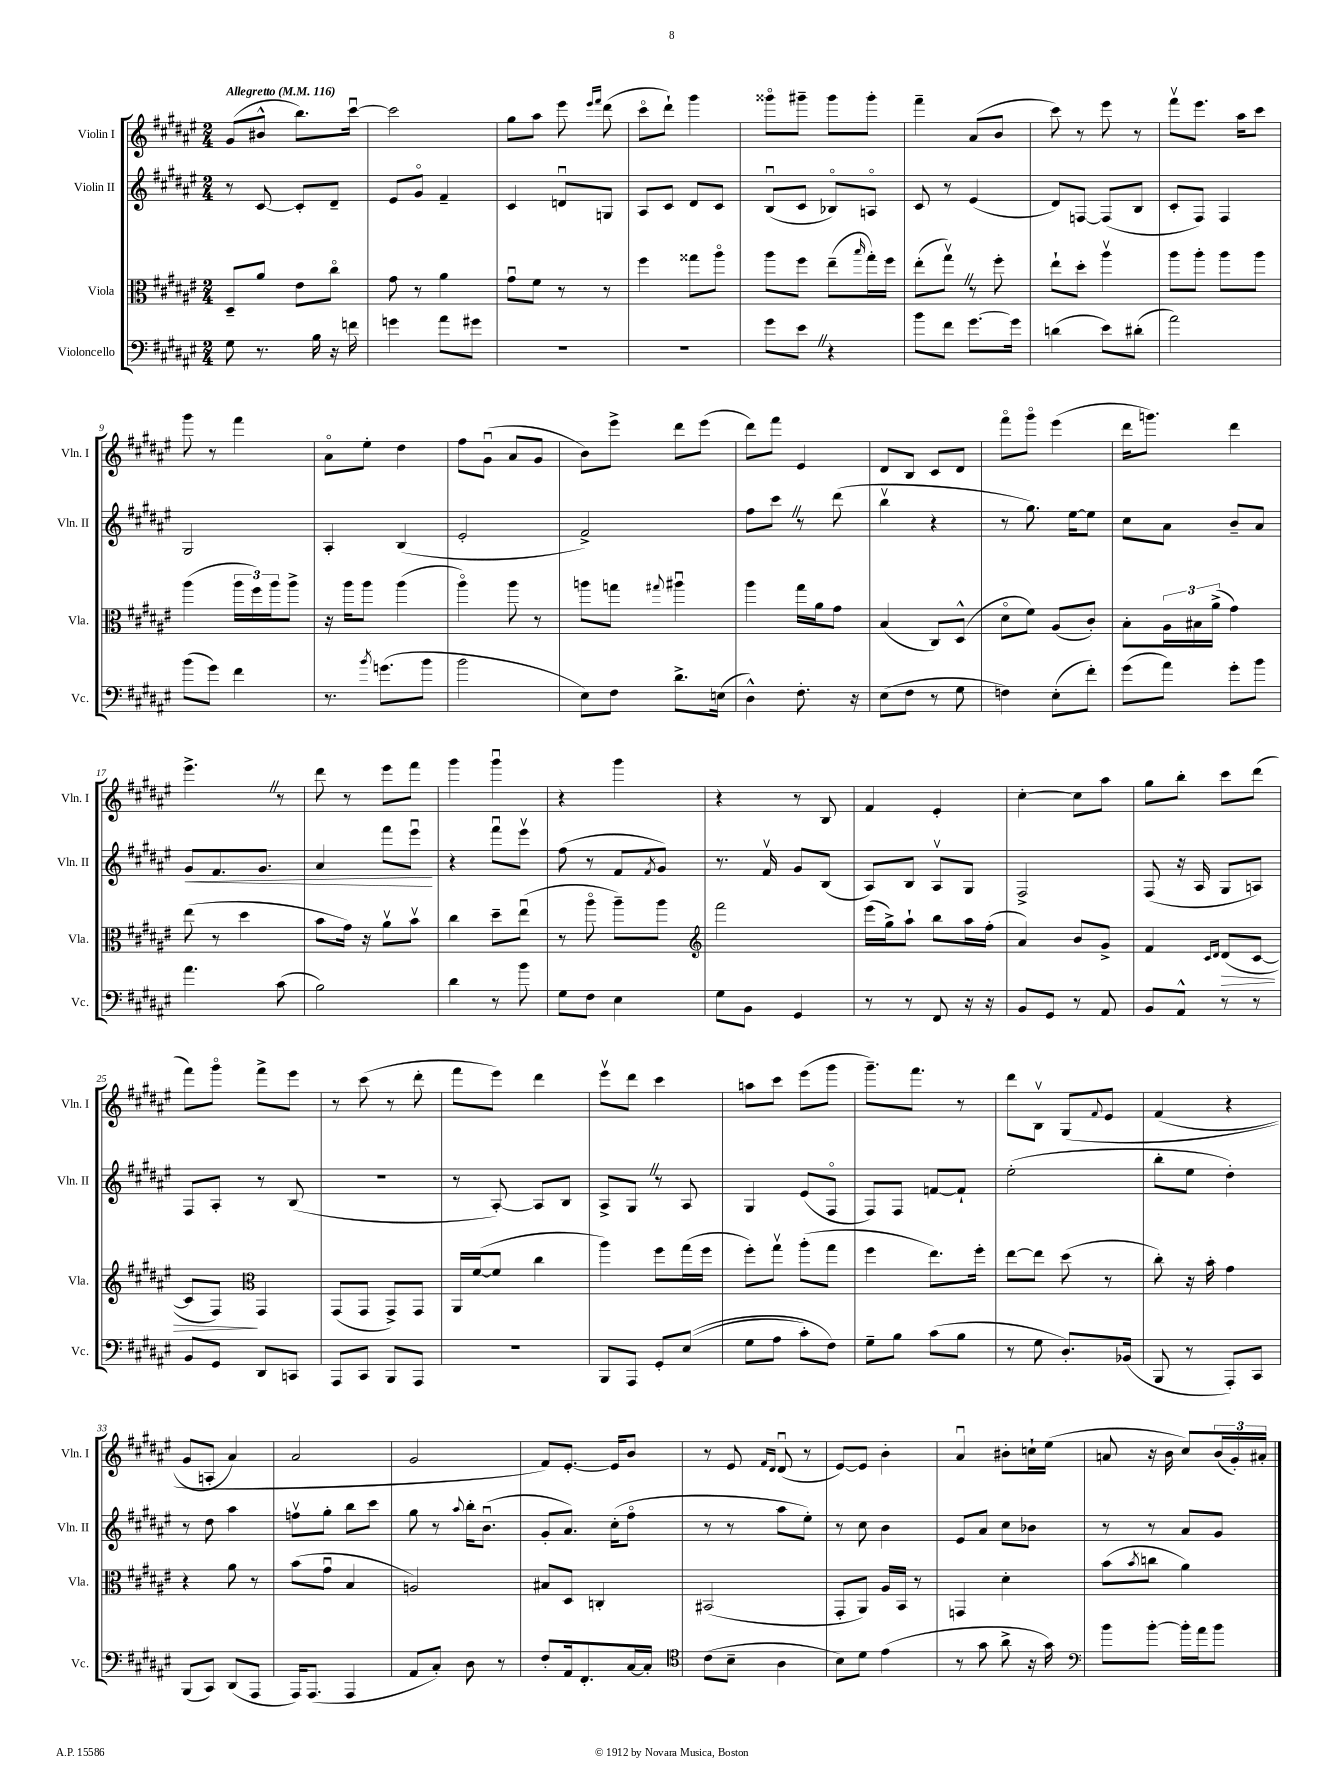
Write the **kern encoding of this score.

**kern	**kern	**dynam	**kern	**dynam	**kern
*part4	*part3	*part3	*part2	*part2	*part1
*staff4	*staff3	*staff3	*staff2	*staff2	*staff1
*I"Violoncello	*I"Viola	*	*I"Violin II	*	*I"Violin I
*I'Vc.	*I'Vla.	*	*I'Vln. II	*	*I'Vln. I
*clefF4	*clefC3	*	*clefG2	*	*clefG2
*k[f#c#g#d#a#e#]	*k[f#c#g#d#a#e#]	*	*k[f#c#g#d#a#e#]	*	*k[f#c#g#d#a#e#]
*M2/4	*M2/4	*	*M2/4	*	*M2/4
*MM116	*MM116	*	*MM116	*	*MM116
=1	=1	=1	=1	=1	=1
!	!	!	!	!	!LO:TX:a:B:t=Allegretto
8G#\	8D#~/L	.	8r	.	(8g#/L
8.r	8a#/J	.	[8c#/	.	8b#X^^/J
.	8e#\L	.	8c#'/L]	.	8.bb\L)
16B\	.	.	.	.	.
16r	8cc#\J	.	8d#~/J	.	.
16fn\	.	.	.	.	[16ccc#u\Jk
=2	=2	=2	=2	=2	=2
4gn\	8g#\	.	8e#/L	.	2ccc#\]
.	8r	.	8g#/J	.	.
8a#\L	4a#\	.	4f#~/	.	.
8g#X\J	.	.	.	.	.
=3	=3	=3	=3	=3	=3
2r	8g#u\L	.	4c#/	.	8gg#\L
.	8f#\J	.	.	.	8aa#\J
.	8r	.	8dnu/L	.	8eee#\
.	.	.	.	.	16qqeee#/LL
.	.	.	.	.	16qqfff#/JJ
.	8r	.	8Gn/J	.	(8ddd#\
=4	=4	=4	=4	=4	=4
2r	4ff#\	.	8A#/L	.	8ccc#\L
.	.	.	8c#/J	.	8ddd#`\J)
.	8gg##X\L	.	8d#/L	.	4ggg#\
.	8aa#\J	.	8c#/J	.	.
=5	=5	=5	=5	=5	=5
8g#\L	8aa#\L	.	(8Bu/L	.	8ggg##X\L
8e#Z\J	8ff#\J	.	8c#/J	.	8ggg#X~\J
4r	(8ee#~\L	.	8B-X/L)	.	8ggg#\L
.	16qqbb/	.	.	.	.
.	16gg#'\L)	.	8An/J	.	8ggg#'\J
.	16ff#\JJ	.	.	.	.
=6	=6	=6	=6	=6	=6
8b\L	(8ee#'\L	.	8c#/	.	4fff#~\
8f#\J	8gg#vZ\J)	.	8r	.	.
[8.g#\L	8r	.	(4e#/	.	(8a#/L
.	8ff#'\	.	.	.	8b/J
16g#\Jk]	.	.	.	.	.
=7	=7	=7	=7	=7	=7
(4dn\	8ee#`\L	.	8d#/L)	.	8ccc#\)
.	8dd#'\J	.	[8Fn/J	.	8r
8e#\L)	4aa#v\	.	(8F/L]	.	8eee#\
(8d#X'\J	.	.	8B/J	.	8r
=8	=8	=8	=8	=8	=8
2a#\)	8aa#\L	.	8c#'/L	.	8fff#v\L
.	8aa#'\J	.	8F#/J)	.	8.eee#\J
.	8aa#\L	.	4F#/	.	.
.	.	.	.	.	16aa#\KL
.	8aa#\J	.	.	.	8ccc#\J
!!LO:LB:g=z
=9	=9	=9	=9	=9	=9
(8b\L	(4aa#\	.	2G#/	.	8ggg#\
8g#\J)	.	.	.	.	8r
4f#\	24aa#\LL	.	.	.	4fff#\
.	24ff#\)	.	.	.	.
.	24aa#\J	.	.	.	.
.	8aa#^\J	.	.	.	.
=10	=10	=10	=10	=10	=10
8.r	16r	.	4A#'/	.	8a#\L
.	16aa#\KL	.	.	.	.
.	8aa#\J	.	.	.	8ee#'\J
8qb/	.	.	.	.	.
(8.gn\L	.	.	.	.	.
.	(4aa#\	.	(4B/	.	4dd#\
8b\J	.	.	.	.	.
=11	=11	=11	=11	=11	=11
2b\	4aa#\)	.	2e#'/	.	8ff#\L
.	.	.	.	.	(8g#u\J
.	8aa#\	.	.	.	8a#/L
.	8r	.	.	.	8g#/J
=12	=12	=12	=12	=12	=12
8E#\L)	8aan\L	.	2f#^/)	.	8b\L)
8F#\J	8ggn\J	.	.	.	8eee#^\J
.	8qqgg#X/	.	.	.	.
8.d#^\L	4aa#Xu\	.	.	.	8ddd#\L
.	.	.	.	.	(8eee#\J
(16En\Jk	.	.	.	.	.
=13	=13	=13	=13	=13	=13
4D#^^\)	4aa#\	.	8ff#\L	.	8ddd#\L)
.	.	.	8ccc#Z\J	.	8fff#\J
8.F#'\	16gg#\LL	.	8r	.	4e#/
.	16a#\J	.	.	.	.
.	8g#\J	.	(8ddd#\	.	.
16r	.	.	.	.	.
=14	=14	=14	=14	=14	=14
(8E#\L	(4B/	.	4bbv\	.	8d#/L
8F#\J	.	.	.	.	8B/J
8r	8C#/L)	.	4r	.	8c#/L
8G#\	(8D#^^/J	.	.	.	8d#/J
=15	=15	=15	=15	=15	=15
4Fn\)	8d#\L	.	8r	.	8fff#\L
.	8f#\J)	.	8.gg#\)	.	8ggg#\J
(8E#'\L	(8A#/L	.	.	.	(4eee#\
.	.	.	[16ee#\KL	.	.
8f#'\J)	8c#'/J)	.	8ee#\J]	.	.
=16	=16	=16	=16	=16	=16
(8g#\L	8B'\L	.	8cc#\L	.	16ddd#\KL
.	.	.	.	.	8.gggn\J)
8a#\J)	24A#\L	.	8a#\J	.	.
.	24B#X\	.	.	.	.
.	(24a#^\JJ	.	.	.	.
8g#'\L	4g#\)	.	8b~/L	.	4ddd#\
8b\J	.	.	8a#/J	.	.
!!LO:LB:g=z
=17	=17	=17	=17	=17	=17
!	!	!	!	!LO:HP:b	!
4.a#\	(8ee#\	.	8g#/L	<	4.eee#^Z\
.	8r	.	8.f#/	.	.
.	4dd#\	.	.	.	.
.	.	.	8.g#/J	.	.
(8c#\	.	.	.	.	8r
=18	=18	=18	=18	=18	=18
2B\)	8b\L	.	4a#/	.	8ddd#\
.	16g#\Jk)	.	.	.	8r
.	16r	.	.	.	.
.	8a#v\L	.	8fff#\L	.	8eee#\L
.	8bv\J	.	8eee#u\J	.	8fff#\J
.	.	.	.	[	.
=19	=19	=19	=19	=19	=19
4d#\	4cc#\	.	4r	.	4ggg#\
8r	8dd#~\L	.	8fff#u\L	.	4ggg#u\
8b\	(8ee#u\J	.	8eee#v\J	.	.
=20	=20	=20	=20	=20	=20
8G#\L	8r	.	(8ff#\	.	4r
8F#\J	8aa#\	.	8r	.	.
4E#\	8aa#~\L)	.	8f#/L	.	4ggg#\
.	.	.	8qf#/	.	.
.	8aa#\J	.	8g#/J)	.	.
=21	=21	=21	=21	=21	=21
*	*clefG2	*	*	*	*
8G#\L	2fff#\	.	8.r	.	4r
8BB\J	.	.	.	.	.
.	.	.	16f#v/	.	.
4GG#/	.	.	8g#/L	.	8r
.	.	.	(8B/J	.	8B/
=22	=22	=22	=22	=22	=22
8r	(16eee#\LL	.	8A#/L)	.	4f#/
.	16gg#^\J)	.	.	.	.
8r	8aa#`\J	.	8B/J	.	.
8FF#/	8bb\L	.	8A#v/L	.	4e#'/
16r	16aa#\L	.	8G#/J	.	.
16r	(16ff#'\JJ	.	.	.	.
=23	=23	=23	=23	=23	=23
8BB/L	4a#/)	.	2F#^/	.	[4cc#'\
8GG#/J	.	.	.	.	.
8r	8b/L	.	.	.	8cc#\L]
8AA#/	8g#^/J	.	.	.	8aa#\J
=24	=24	=24	=24	=24	=24
8BB/L	4f#/	.	(8F#/	.	8gg#\L
8AA#^^/J	.	.	16r	.	8bb'\J
.	.	.	16A#/	.	.
.	16qqc#/LL	.	.	.	.
.	16qqd#/JJ	.	.	.	.
!	!	!LO:HP:b	!	!	!
8r	(8d#/L	>	8G#/L	.	8ccc#\L
8r	[8c#/J	.	8An/J)	.	(8ddd#\J
!!LO:LB:g=z
=25	=25	=25	=25	=25	=25
8BB/L	8c#/L]	.	8F#/L	.	8fff#\L)
8GG#/J	8F#/J)	.	8A#'/J	.	8ggg#\J
*	*clefC3	*	*	*	*
8DD#/L	4GG#/	]	8r	.	8fff#^\L
8CCn/J	.	.	(8B/	.	8eee#\J
=26	=26	=26	=26	=26	=26
8AAA#/L	(8GG#/L	.	2r	.	8r
8CC#/J	8GG#/J	.	.	.	(8ccc#\
8BBB/L	8GG#^/L)	.	.	.	8r
8AAA#/J	8GG#/J	.	.	.	8ddd#'\
=27	=27	=27	=27	=27	=27
2r	16AA#/LL	.	8r	.	8fff#\L
.	([16f#/J	.	.	.	.
.	8f#/J]	.	[8A#'/)	.	8eee#\J)
.	4cc#\	.	8A#/L]	.	4ddd#\
.	.	.	8B/J	.	.
=28	=28	=28	=28	=28	=28
8BBB/L	4aa#\)	.	8A#^/L	.	8eee#v\L
8AAA#/J	.	.	8G#Z/J	.	8ddd#\J
8GG#'/L	8ff#\L	.	8r	.	4ccc#\
((8E#/J	(16gg#\L	.	8A#/	.	.
.	16ff#\JJ	.	.	.	.
=29	=29	=29	=29	=29	=29
8G#\L	8ff#'\L)	.	4G#/	.	8aan\L
8A#\J	8gg#v\J	.	.	.	8ccc#\J
8c#'\L)	(8aa#'\L	.	(8e#/L	.	(8eee#\L
8F#\J)	8gg#\J	.	8F#/J	.	8ggg#\J
=30	=30	=30	=30	=30	=30
8G#~\L	4ff#\	.	8F#/L)	.	8.ggg#~\L)
8B\J	.	.	8F#/J	.	.
.	.	.	.	.	8.fff#\J
(8c#\L	8.ee#\L)	.	[8fn/L	.	.
8B\J	.	.	8f`/J]	.	8r
.	16ff#'\Jk	.	.	.	.
=31	=31	=31	=31	=31	=31
8r	[8ee#\L	.	(2ee#'\	.	8ddd#\L
8G#\	8ee#\J]	.	.	.	8Bv\J
8.D#'/L)	(8dd#\	.	.	.	(8G#/L
.	.	.	.	.	8qqf#/
.	8r	.	.	.	8e#/J
(16BB-X/Jk	.	.	.	.	.
=32	=32	=32	=32	=32	=32
8BBB/	8cc#'\)	.	8bb'\L	.	(4f#/
8r	16r	.	8ee#\J	.	.
.	16b'\	.	.	.	.
8AAA#'/L)	4g#\	.	4dd#'\)	.	4r
8CC#/J	.	.	.	.	.
!!LO:LB:g=z
=33	=33	=33	=33	=33	=33
(8BBB/L	4r	.	8r	.	8g#/L
8CC#/J)	.	.	8dd#\	.	8An'/J
(8DD#/L	8a#\	.	4aa#\	.	4a#/)
8AAA#/J	8r	.	.	.	.
=34	=34	=34	=34	=34	=34
16AAA#/KL)	(8b\L	.	8ffnv\L	.	2a#/
(8.AAA#/J	.	.	.	.	.
.	8g#u\J	.	8gg#'\J	.	.
4AAA#/	4B/	.	8bb\L	.	.
.	.	.	8ccc#\J	.	.
=35	=35	=35	=35	=35	=35
8AA#/L	2An/)	.	8gg#\	.	2g#/
8C#'/J)	.	.	8r	.	.
.	.	.	8qqaa#/	.	.
8D#\	.	.	16bb'\KL	.	.
.	.	.	(8.bu\J	.	.
8r	.	.	.	.	.
=36	=36	=36	=36	=36	=36
8F#'/L	8B#X/L	.	8g#'/L	.	8f#/L)
16AA#/k	8D#/J	.	8.a#/J)	.	[8.e#'/J
8.FF#'/	.	.	.	.	.
.	4Cn'/	.	.	.	.
.	.	.	(16cc#'\KL	.	16e#/KL]
[16C#/L	.	.	8ff#\J	.	8b/J
16C#'/JJ]	.	.	.	.	.
=37	=37	=37	=37	=37	=37
*clefC4	*	*	*	*	*
(8c#\L	(2BB#X/	.	8r	.	8r
8B~\J	.	.	8r	.	8e#/
.	.	.	.	.	16qqf#/LL
.	.	.	.	.	16qqd#/JJ
4A#\	.	.	8aa#\L	.	(8d#u/
.	.	.	8ee#'\J)	.	8r
=38	=38	=38	=38	=38	=38
8B\L)	8GG#'/L	.	8r	.	[8e#/L)
8d#\J	8AA#/J)	.	8cc#\	.	8e#/J]
(4e#\	16A#/LL	.	4b\	.	4b'\
.	16BB/JJ	.	.	.	.
.	8r	.	.	.	.
=39	=39	=39	=39	=39	=39
8r	4GGn/	.	8e#/L	.	4a#u/
8g#\	.	.	8a#/J	.	.
8a#^\	4d#'\	.	8cc#\L	.	8b#X'\L
16r	.	.	8b-X\J	.	16ccn`\L
16g#\)	.	.	.	.	(16ee#\JJ
=40	=40	=40	=40	=40	=40
*clefF4	*	*	*	*	*
8b\L	(8b\L	.	8r	.	8an/
.	8qb/	.	.	.	.
[8b'\J	8ccn\J	.	8r	.	16r
.	.	.	.	.	16b\
16b'\LL]	4a#\)	.	8a#/L	.	8cc#/L)
16a#\J	.	.	.	.	.
8b\J	.	.	8g#/J	.	(24b/L
.	.	.	.	.	24g#'/)
.	.	.	.	.	24a#X'/JJ
==	==	==	==	==	==
*-	*-	*-	*-	*-	*-
